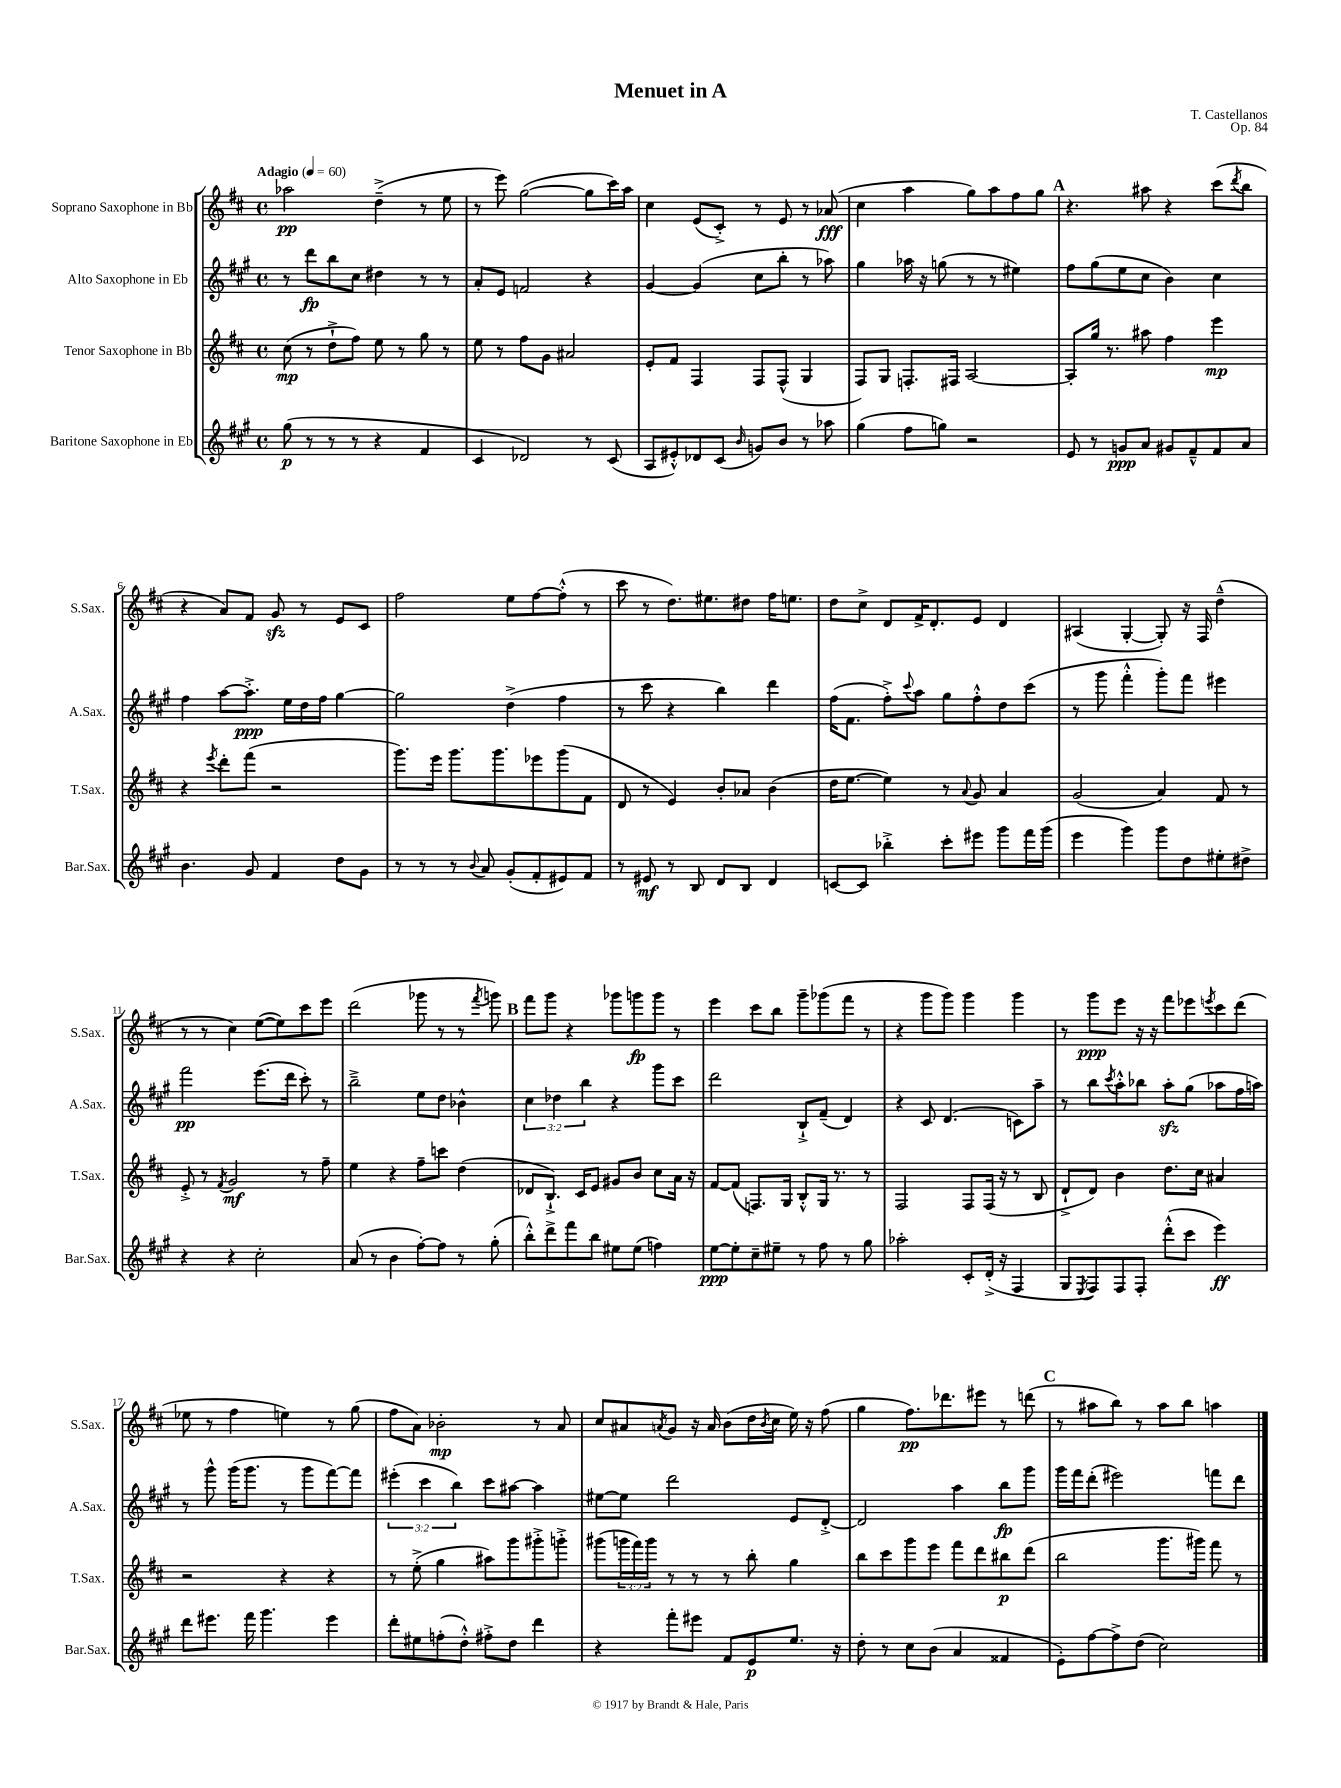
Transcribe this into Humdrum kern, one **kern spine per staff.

**kern	**dynam	**kern	**dynam	**kern	**dynam	**kern	**dynam
*part4	*part4	*part3	*part3	*part2	*part2	*part1	*part1
*staff4	*staff4	*staff3	*staff3	*staff2	*staff2	*staff1	*staff1
*I"Baritone Saxophone in Eb	*	*I"Tenor Saxophone in Bb	*	*I"Alto Saxophone in Eb	*	*I"Soprano Saxophone in Bb	*
*I'Bar.Sax.	*	*I'T.Sax.	*	*I'A.Sax.	*	*I'S.Sax.	*
*clefG2	*	*clefG2	*	*clefG2	*	*clefG2	*
*k[f#c#g#]	*	*k[f#c#]	*	*k[f#c#g#]	*	*k[f#c#]	*
*M4/4	*	*M4/4	*	*M4/4	*	*M4/4	*
*met(c)	*	*met(c)	*	*met(c)	*	*met(c)	*
*MM60	*	*MM60	*	*MM60	*	*MM60	*
=1	=1	=1	=1	=1	=1	=1	=1
!	!	!	!	!	!	!LO:TX:a:B:t=Adagio	!
(8gg#\	p	(8cc#\	mp	8r	.	2aa-X\	pp
8r	.	8r	.	8ddd\L	fp	.	.
8r	.	8dd`^\L	.	8bb\	.	.	.
8r	.	8ff#\J)	.	8cc#\J	.	.	.
4r	.	8ee\	.	4dd#X\	.	(4dd~^\	.
.	.	8r	.	.	.	.	.
4f#/	.	8gg\	.	8r	.	8r	.
.	.	8r	.	8r	.	8ee\	.
=2	=2	=2	=2	=2	=2	=2	=2
4c#/	.	8ee\	.	8a'/L	.	8r	.
.	.	8r	.	8e/J	.	8eee\)	.
2d-X/)	.	8ff#\L	.	2fn/	.	([2gg\	.
.	.	8g\J	.	.	.	.	.
.	.	2a#X/	.	.	.	.	.
8r	.	.	.	4r	.	8gg\L]	.
(8c#/	.	.	.	.	.	16ccc#\L)	.
.	.	.	.	.	.	16aa\JJ	.
=3	=3	=3	=3	=3	=3	=3	=3
8A/L	.	8e'/L	.	[4g#/	.	4cc#\	.
8e#X'^^/)	.	8f#/J	.	.	.	.	.
8d-X/	.	4F#/	.	(4g#/]	.	(8e/L	.
(8c#/J	.	.	.	.	.	8c#'^/J)	.
16qqb/	.	.	.	.	.	.	.
8gn/L)	.	8F#/L	.	8cc#\L	.	8r	.
8b/J	.	(8F#^^/J	.	8bb'\J	.	8e/	.
8r	.	4G/	.	8r	.	8r	.
8aa-X\	.	.	.	8aa-X\)	.	(8a-X/	fff
=4	=4	=4	=4	=4	=4	=4	=4
(4gg#\	.	8F#/L)	.	4gg#\	.	4cc#\	.
.	.	8G/J	.	.	.	.	.
8ff#\L	.	8.Fn'/L	.	16aa-X\	.	4aa\	.
.	.	.	.	16r	.	.	.
8ggn\J)	.	.	.	(8ggn\	.	.	.
.	.	16F#X/Jk	.	.	.	.	.
2r	.	[2A/	.	8r	.	8gg\L)	.
.	.	.	.	8r	.	8aa\	.
.	.	.	.	4ee#X\)	.	8ff#\	.
.	.	.	.	.	.	8gg\J	.
!!LO:REH:place=s1:t=A
=5	=5	=5	=5	=5	=5	=5	=5
8e/	.	8A'/L]	.	8ff#\L	.	4.r	.
8r	.	16gg/Jk	.	(8gg#\	.	.	.
.	.	8.r	.	.	.	.	.
8gn/L	ppp	.	.	8ee\	.	.	.
8a/J	.	8aa#X\	.	8cc#\J	.	8aa#X\	.
8g#X/L	.	4ff#\	.	4b\)	.	4r	.
8f#~^^/	.	.	.	.	.	.	.
8f#/	.	4eee\	mp	4cc#\	.	(8ccc#\L	.
.	.	.	.	.	.	8qddd/	.
8a/J	.	.	.	.	.	8bb\J	.
!!LO:LB:g=z
=6	=6	=6	=6	=6	=6	=6	=6
4.b\	.	4r	.	4ff#\	.	4r	.
.	.	8qeee/	.	.	.	.	.
.	.	8ddd'\L	.	[8aa\L	.	8a/L)	.
8g#/	.	(8fff#\J	.	8.aa'^\J]	ppp	8f#/J	.
4f#/	.	2r	.	.	.	8gzz/	.
.	.	.	.	16ee\LL	.	.	.
.	.	.	.	16dd\	.	8r	.
.	.	.	.	16ff#\JJ	.	.	.
8dd\L	.	.	.	[4gg#\	.	8e/L	.
8g#\J	.	.	.	.	.	8c#/J	.
=7	=7	=7	=7	=7	=7	=7	=7
8r	.	8.ggg\L)	.	2gg#\]	.	2ff#\	.
8r	.	.	.	.	.	.	.
.	.	16eee\Jk	.	.	.	.	.
8r	.	8.ggg\L	.	.	.	.	.
8qqb/	.	.	.	.	.	.	.
8a/	.	.	.	.	.	.	.
.	.	8.ggg\	.	.	.	.	.
(8g#'/L	.	.	.	(4dd^\	.	8ee\L	.
8f#'/	.	8eee-X\	.	.	.	[8ff#\	.
8e#X/)	.	(8ggg\	.	4ff#\	.	(8ff#'^^\J]	.
8f#/J	.	8f#\J	.	.	.	8r	.
=8	=8	=8	=8	=8	=8	=8	=8
8r	.	8d/	.	8r	.	8ccc#\	.
8e#X/	mf	8r	.	8ccc#\	.	8r	.
8r	.	4e/)	.	4r	.	8.dd\L)	.
8B/	.	.	.	.	.	.	.
.	.	.	.	.	.	8.ee#X\	.
8d/L	.	8b'/L	.	4bb\)	.	.	.
8B/J	.	8a-X/J	.	.	.	8dd#X\J	.
4d/	.	(4b\	.	4ddd\	.	16ff#\KL	.
.	.	.	.	.	.	8.een\J	.
=9	=9	=9	=9	=9	=9	=9	=9
[8cn/L	.	16dd\KL	.	(16ff#\KL	.	8dd\L	.
.	.	[8.ee\J	.	8.f#\J	.	.	.
8c/J]	.	.	.	.	.	8cc#^\J	.
4bb-X'^\	.	4ee\])	.	8ff#'^\L)	.	8d/L	.
.	.	.	.	8qqccc#/	.	.	.
.	.	.	.	8aa\J	.	16f#^/K	.
.	.	.	.	.	.	8.d'/	.
8ccc#'\L	.	8r	.	8gg#\L	.	.	.
.	.	8qqa/	.	.	.	.	.
8eee#X\J	.	8g/	.	8ff#'^^\	.	8e/J	.
8ggg#\L	.	4a/	.	8dd\	.	4d/	.
16fff#\L	.	.	.	(8ccc#\J	.	.	.
(16ggg#\JJ	.	.	.	.	.	.	.
=10	=10	=10	=10	=10	=10	=10	=10
4eee\	.	(2g/	.	8r	.	(4A#X/	.
.	.	.	.	8ggg#\	.	.	.
4ggg#\)	.	.	.	4fff#'^^\	.	[4G'/	.
8ggg#\L	.	4a/)	.	8ggg#'\L)	.	8G'/])	.
8dd\	.	.	.	8fff#\J	.	16r	.
.	.	.	.	.	.	16F#/	.
8ee#X'\	.	8f#/	.	4eee#X\	.	(4dd~^^\	.
8dd#X^\J	.	8r	.	.	.	.	.
!!LO:LB:g=z
=11	=11	=11	=11	=11	=11	=11	=11
4r	.	8e'^/	.	2fff#\	pp	8r	.
.	.	8r	.	.	.	8r	.
.	.	8qf#/	.	.	.	.	.
4r	.	2g/	mf	.	.	4cc#\)	.
2cc#'\	.	.	.	(8.eee\L	.	([8ee\L	.
.	.	.	.	.	.	8ee\])	.
.	.	.	.	16ddd\Jk	.	.	.
.	.	8r	.	8ccc#'\)	.	8ccc#\	.
.	.	8ff#~\	.	8r	.	8eee\J	.
=12	=12	=12	=12	=12	=12	=12	=12
(8a/	.	4ee\	.	2bb~^\	.	(2ddd\	.
8r	.	.	.	.	.	.	.
4b\	.	4r	.	.	.	.	.
[8ff#'\L)	.	8ff#~\L	.	8ee\L	.	8ggg-X\	.
8ff#\J]	.	8cccn\J	.	8dd\J	.	8r	.
8r	.	(4dd\	.	4b-X^^\	.	8r	.
.	.	.	.	.	.	8qfff#/	.
(8gg#'\	.	.	.	.	.	8gggn\)	.
!!LO:REH:place=s1:t=B
=13	=13	=13	=13	=13	=13	=13	=13
8bb'^^\L)	.	8d-X/L	.	6cc#\	.	8fff#\L	.
8ddd^\	.	8.B`^/J)	.	.	.	8ggg\J	.
.	.	.	.	6dd-X\	.	.	.
8fff#\	.	.	.	.	.	4r	.
.	.	16c#/KL	.	.	.	.	.
.	.	.	.	6bb\	.	.	.
8bb\J	.	8e/J	.	.	.	.	.
8ee#X\L	.	8g#X/L	.	4r	.	8ggg-X\L	.
(8ee#\J	.	8b/J	.	.	.	8gggn\	fp
4ffn\)	.	8cc#\L	.	8ggg#\L	.	8ggg\J	.
.	.	16a\Jk	.	8ccc#\J	.	8r	.
.	.	16r	.	.	.	.	.
=14	=14	=14	=14	=14	=14	=14	=14
[8ee\L	ppp	[8f#/L	.	2ddd\	.	4eee\	.
8ee'\]	.	(8f#/J]	.	.	.	.	.
8cc#~\	.	8.Fn/L)	.	.	.	8ccc#\L	.
8ee#X~\J	.	.	.	.	.	8bb\J	.
.	.	16G/Jk	.	.	.	.	.
8r	.	8B'^^/L	.	8B`^/L	.	8ggg~\L	.
8ff#\	.	16G/Jk	.	(8f#~/J	.	(8ggg-X\	.
.	.	8.r	.	.	.	.	.
8r	.	.	.	4d/)	.	8fff#\J	.
8gg#\	.	8r	.	.	.	8r	.
=15	=15	=15	=15	=15	=15	=15	=15
2aa-X'\	.	2F#/	.	4r	.	4r	.
.	.	.	.	8c#/	.	8ggg\L	.
.	.	.	.	(4.d/	.	8ggg\J)	.
8c#'/L	.	8F#/L	.	.	.	4ggg\	.
(16d'^/Jk	.	(16F#/Jk	.	.	.	.	.
16r	.	16r	.	.	.	.	.
4F#/	.	8r	.	8cn\L)	.	4ggg\	.
.	.	8B/	.	8aa~\J	.	.	.
=16	=16	=16	=16	=16	=16	=16	=16
8G#/L	.	8d`^/L	.	8r	.	8r	.
8qE/	.	.	.	.	.	.	.
8F#/)	.	8d/J)	.	8bb\L	.	8ggg\L	ppp
.	.	.	.	8qccc#/	.	.	.
8F#/	.	4b\	.	8aa'^^\	.	8eee\J	.
8F#'/J	.	.	.	8bb-X\J	.	16r	.
.	.	.	.	.	.	16r	.
(8ddd'^^\L	.	8.dd\L	.	8aazz'\L	.	8fff#\L	.
8ccc#\J	.	.	.	(8gg#\J	.	8eee-X\	.
.	.	16cc#\Jk	.	.	.	.	.
.	.	.	.	.	.	8qeeen/	.
4eee\)	ff	4a#X/	.	8aa-X\L	.	8ccc#\	.
.	.	.	.	16ff#\L	.	(8ddd\J	.
.	.	.	.	16aan\JJ)	.	.	.
!!LO:LB:g=z
=17	=17	=17	=17	=17	=17	=17	=17
8ddd\L	.	2r	.	8r	.	8ee-X\	.
8.eee#X\J	.	.	.	8ggg#^^\	.	8r	.
.	.	.	.	(16ggg#\KL	.	4ff#\	.
16fff#\	.	.	.	8.ggg#\J	.	.	.
4.ggg#\	.	.	.	.	.	.	.
.	.	4r	.	8r	.	4een\)	.
.	.	.	.	8ggg#\L	.	.	.
4eee#\	.	4r	.	[8fff#\)	.	8r	.
.	.	.	.	8fff#\J]	.	(8gg\	.
=18	=18	=18	=18	=18	=18	=18	=18
8ddd'\L	.	8r	.	(6eee#X'\	.	8ff#\L	.
8ee#X\	.	(8ee'^\	.	.	.	8a\J)	.
.	.	.	.	6ccc#\	.	.	.
(8ffn'\	.	4gg\	.	.	.	2b-X'\	mp
.	.	.	.	6bb\)	.	.	.
8dd'^^\J)	.	.	.	.	.	.	.
8ff#X'^\L	.	8aa#X\L)	.	8ccc#\L	.	.	.
8dd\J	.	8ggg\	.	[8aa#X\J	.	.	.
4ddd\	.	8ggg#X'^\	.	4aa#\]	.	8r	.
.	.	8gggn'^\J	.	.	.	8a/	.
=19	=19	=19	=19	=19	=19	=19	=19
4r	.	(8ggg#X\L	.	[8ee#X\L	.	8cc#/L	.
.	.	24gggn\L	.	8ee#\J]	.	8a#X/	.
.	.	24fff#\)	.	.	.	.	.
.	.	24ggg\JJ	.	.	.	.	.
.	.	.	.	.	.	8qan/	.
8fff#'\L	.	8r	.	2ddd\	.	8g/J	.
8eee#X\J	.	8r	.	.	.	16r	.
.	.	.	.	.	.	16a/	.
8f#/L	.	8r	.	.	.	(8b\L	.
8e/	p	8bb'\	.	.	.	16dd\L	.
.	.	.	.	.	.	8qb/	.
.	.	.	.	.	.	16cc#\JJ	.
8.ee/J	.	4gg\	.	8e/L	.	16ee\)	.
.	.	.	.	.	.	16r	.
.	.	.	.	[8d'^/J	.	(8ff#\	.
16r	.	.	.	.	.	.	.
=20	=20	=20	=20	=20	=20	=20	=20
8dd'\	.	8bb\L	.	2d/]	.	4gg\	.
8r	.	8ccc#\	.	.	.	.	.
8cc#\L	.	8ggg\	.	.	.	8.ff#\L)	pp
(8b\J	.	8eee\J	.	.	.	.	.
.	.	.	.	.	.	8.ddd-X\	.
4a/	.	8fff#\L	.	4aa\	.	.	.
.	.	8ddd\	.	.	.	8eee#X\J	.
4f##X/	.	8bb#X\	p	8bb\L	fp	8r	.
.	.	(8ddd\J	.	8ggg#\J	.	(8dddn\	.
!!LO:REH:place=s1:t=C
=21	=21	=21	=21	=21	=21	=21	=21
8e'\L)	.	2bb\	.	16ggg#\LL	.	8r	.
.	.	.	.	16fff#\J	.	.	.
[8ff#\	.	.	.	(8ddd'\J	.	8aa#X\L	.
8ff#^\]	.	.	.	2eee#X\)	.	8bb\J)	.
(8dd\J	.	.	.	.	.	8r	.
2cc#\)	.	8.ggg\L	.	.	.	8aa#\L	.
.	.	.	.	.	.	8bb\J	.
.	.	16ggg#X\Jk)	.	.	.	.	.
.	.	8fff#\	.	8fffn\L	.	4aan\	.
.	.	8r	.	8ddd\J	.	.	.
==	==	==	==	==	==	==	==
*-	*-	*-	*-	*-	*-	*-	*-
